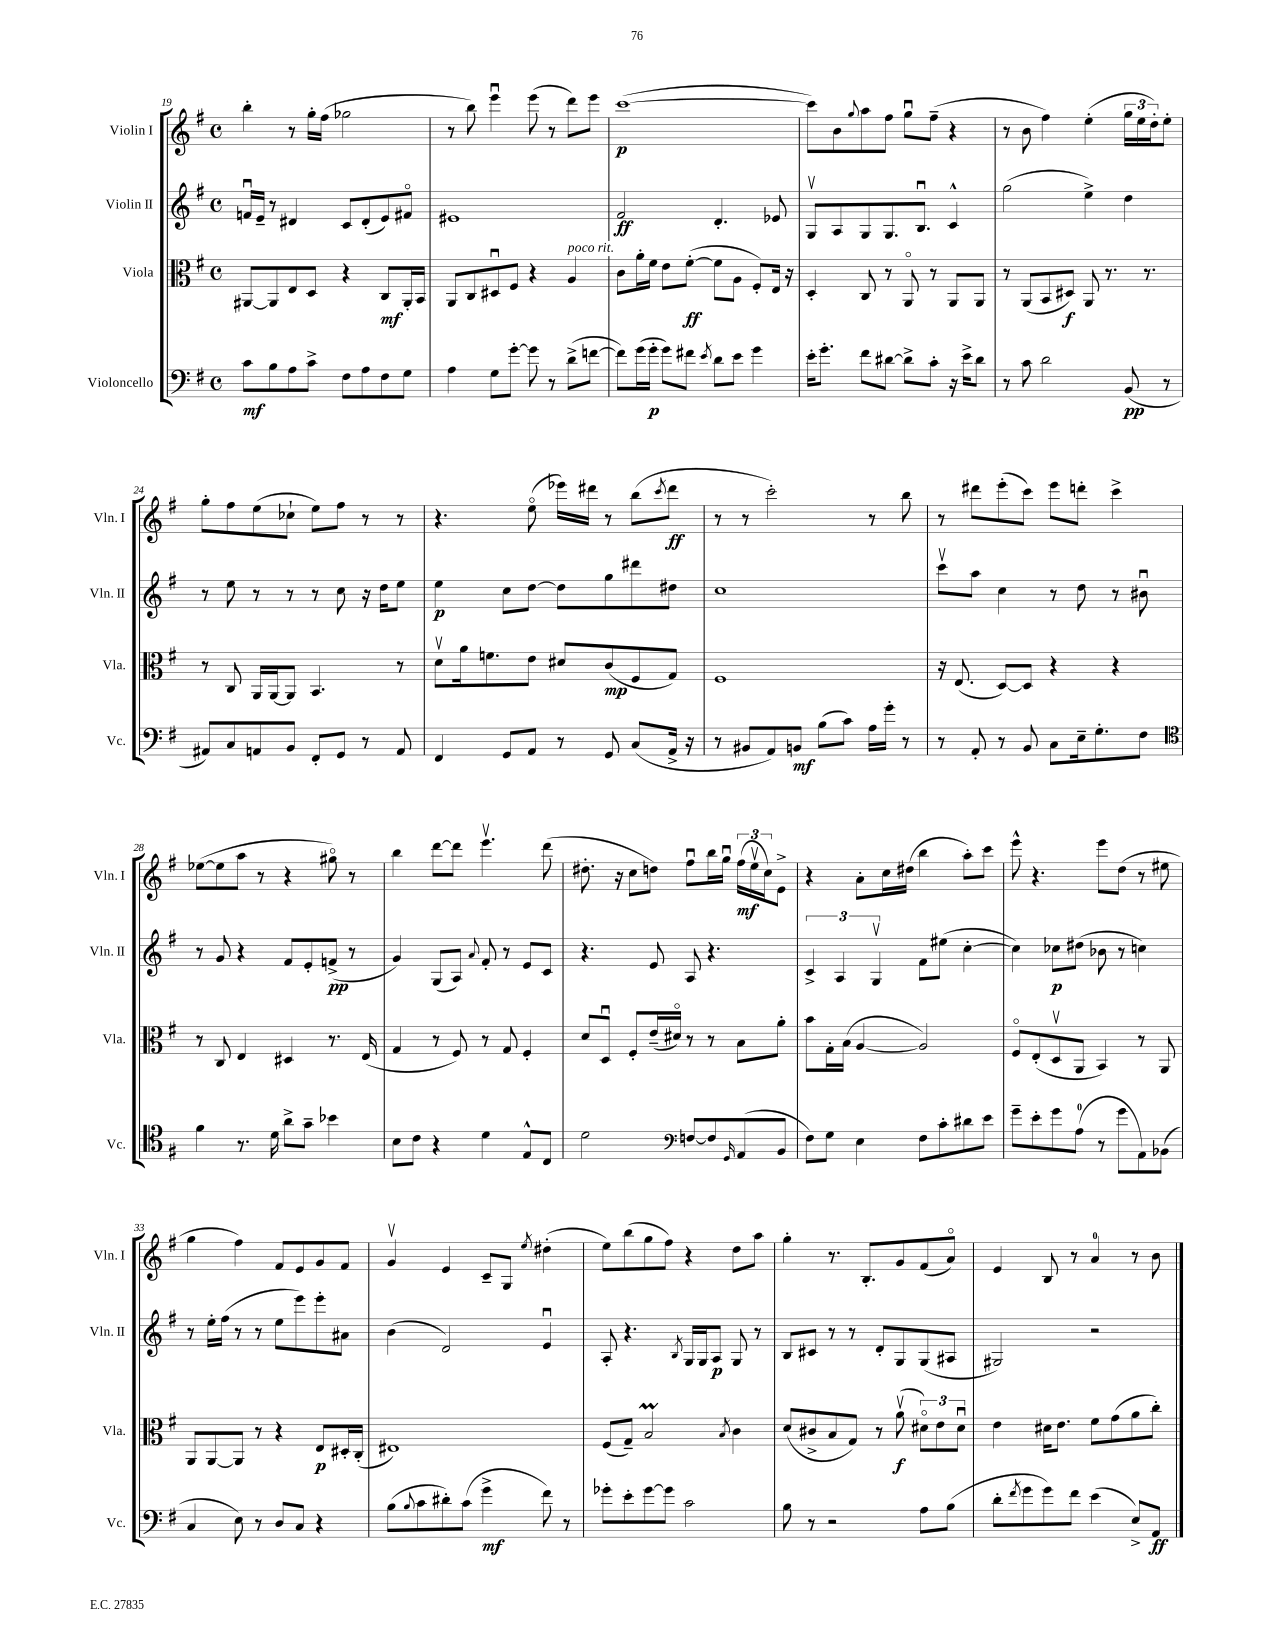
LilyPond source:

<<
\new StaffGroup <<
\new Staff = "s0" \with { instrumentName = "Violin I" shortInstrumentName = "Vln. I" } {
    \clef treble \key g \major \defaultTimeSignature \time 4/4
    b''4-. r8 g''16-. fis''16( ges''2 |
    r8 b''8) e'''4\downbow e'''8( r8 d'''8) e'''8 |
    c'''1~\p( |
    c'''8) b'8 \appoggiatura { g''8 } a''8 fis''8 g''8\downbow fis''8--( r4 |
    r8 b'8 fis''4) e''4-.( \tuplet 3/2 { g''16 e''16 d''16-.) } e''8-. |
    g''8-. fis''8 e''8( ces''8-! e''8) fis''8 r8 r8 |
    r4. e''8\flageolet( ees'''16) dis'''16 r8 b''8( \acciaccatura { c'''8 } dis'''8\ff |
    r8 r8 c'''2-.) r8 b''8 |
    r8 dis'''8 e'''8-.( c'''8) e'''8 d'''8-. c'''4-> |
    ees''8~( ees''8 a''8 r8 r4 gis''8\flageolet) r8 |
    b''4 d'''8~ d'''8 e'''4.\upbow d'''8( |
    dis''8.-. r16 c''8 d''8) fis''8\downbow b''16 g''16\downbow \tuplet 3/2 { fis''16\mf( e''16\upbow c''16) } e'8-> |
    r4 a'8-. c''16 dis''16( b''4 a''8-.) c'''8 |
    e'''8-^ r4. e'''8 d''8( r8 eis''8 |
    g''4 fis''4) fis'8 e'8 g'8 fis'8 |
    g'4\upbow e'4 c'8-- g8 \acciaccatura { e''8 } dis''4-.( |
    e''8) b''8( g''8 fis''8) r4 d''8 a''8 |
    g''4-. r8. b8.-. g'8 fis'8( a'8\flageolet) |
    e'4 b8 r8 a'4-0 r8 b'8 \bar "|." |
}
\new Staff = "s1" \with { instrumentName = "Violin II" shortInstrumentName = "Vln. II" } {
    \clef treble \key g \major \defaultTimeSignature \time 4/4
    f'16\downbow e'16-- r8 dis'4 c'8 dis'8-.( e'8) fis'8\flageolet |
    eis'1 |
    fis'2\ff d'4.-. ees'8 |
    g8\upbow a8 g8 g8. b8.\downbow c'4-^ |
    g''2( e''4->) d''4 |
    r8 e''8 r8 r8 r8 c''8 r16 d''16 e''8 |
    e''4\p c''8 d''8~ d''8 g''8 dis'''8 dis''8 |
    c''1 |
    c'''8\upbow a''8 c''4 r8 d''8 r8 bis'8\downbow |
    r8 g'8 r4 fis'8 e'8-. f'8->\pp( r8 |
    g'4) g8( a8) \appoggiatura { a'8 } fis'8-. r8 e'8 c'8 |
    r4. e'8 a8 r4. |
    \tuplet 3/2 { c'4-> a4 g4\upbow } fis'8 eis''8( c''4~-. |
    c''4) ces''8\p dis''8( bes'8 r8 c''4) |
    r8 e''16-. fis''16( r8 r8 e''8 e'''8) e'''8-. ais'8 |
    b'4( d'2) e'4\downbow |
    a8-. r4. \acciaccatura { b8 } g16 g16 a8\p g8 r8 |
    b8 cis'8 r8 r8 d'8-. g8 g8( ais8 |
    gis2) r2 \bar "|." |
}
\new Staff = "s2" \with { instrumentName = "Viola" shortInstrumentName = "Vla." } {
    \clef alto \key g \major \defaultTimeSignature \time 4/4
    ais,8~ ais,8 e8 d8 r4 c8\mf ais,16-. b,16 |
    a,8 c8 dis8\downbow fis8 r4 a4^\markup { \italic "poco rit." } |
    c'8 a'16-. fis'16 e'8 fis'8~-.\ff( fis'8 a8 fis8-.) e16 r16 |
    d4-. c8 r8 a,8\flageolet r8 a,8 a,8 |
    r8 a,8( b,8 dis8\f) a,8 r8. r8. |
    r8 c8 a,16 a,16~ a,8 b,4. r8 |
    d'8\upbow a'16 f'8. e'8 dis'8 c'8\mp( fis8 g8) |
    fis1 |
    r16 e8.( d8~) d8 r4 r4 |
    r8 c8 e4 dis4 r8. e16( |
    g4 r8 fis8) r8 g8 fis4-. |
    d'8 d8\downbow fis8-. e'16--( dis'16\flageolet) r8 r8 b8 a'8-. |
    b'8 g16-. b16( a4~ a2) |
    fis8\flageolet e8-.( d8\upbow a,8 b,4) r8 a,8 |
    a,8 a,8~ a,8 r8 r4 e8\p dis16-. c16-.( |
    eis1) |
    fis8( g8--) b2\prall \acciaccatura { b8 } c'4 |
    d'8( cis'8-> b8 g8) r8 a'8\upbow\f( \tuplet 3/2 { dis'8\flageolet) e'8 dis'8\downbow } |
    e'4 dis'16 e'8. fis'8 g'8( a'8 c''8-.) \bar "|." |
}
\new Staff = "s3" \with { instrumentName = "Violoncello" shortInstrumentName = "Vc." } {
    \clef bass \key g \major \defaultTimeSignature \time 4/4
    c'8\mf b8 a8 c'8-> fis8 a8 fis8 g8 |
    a4 g8 g'8~-. g'8 r8 d'8->( f'8~ |
    f'8) g'16( g'16-.\p g'8) fis'8 \acciaccatura { e'8 } d'8 e'8 g'4 |
    e'16-. g'8.-. fis'8 dis'8~ dis'8-> c'8-. r16 e'16-> dis'8 |
    r8 c'8 d'2 b,8\pp( r8 |
    ais,8) c8 a,8 b,8 fis,8-. g,8 r8 a,8 |
    fis,4 g,8 a,8 r8 g,8 c8( a,16-> r16 |
    r8 bis,8 a,8) b,8\mf b8( c'8) a16 g'16-. r8 |
    r8 a,8-. r8 b,8 c8 e16-- g8.-. fis8 |
    \clef tenor fis'4 r8. d'16 a'8-> g'8-- bes'4 |
    b8 c'8 r4 d'4 e8-^ c8 |
    d'2 \clef bass f8~ f8 \grace { g,16 } a,8( b,8 |
    fis8) g8 e4 fis8 c'8-. dis'8 e'8 |
    g'8-- e'8-. g'8 a8-0( r8 g'8 a,8) bes,8( |
    c4 e8) r8 d8 c8 r4 |
    b8( \appoggiatura { b8 } c'8 dis'8-.) c'8( g'4->\mf fis'8) r8 |
    ges'8-. e'8-. ges'8~ ges'8 c'2 |
    b8 r8 r2 a8 b8( |
    d'8-. \acciaccatura { fis'8 } g'8 g'8) fis'8 e'4( e8->) a,8\ff \bar "|." |
}
>>
>>
\layout { \context { \Score currentBarNumber = #19 } }
